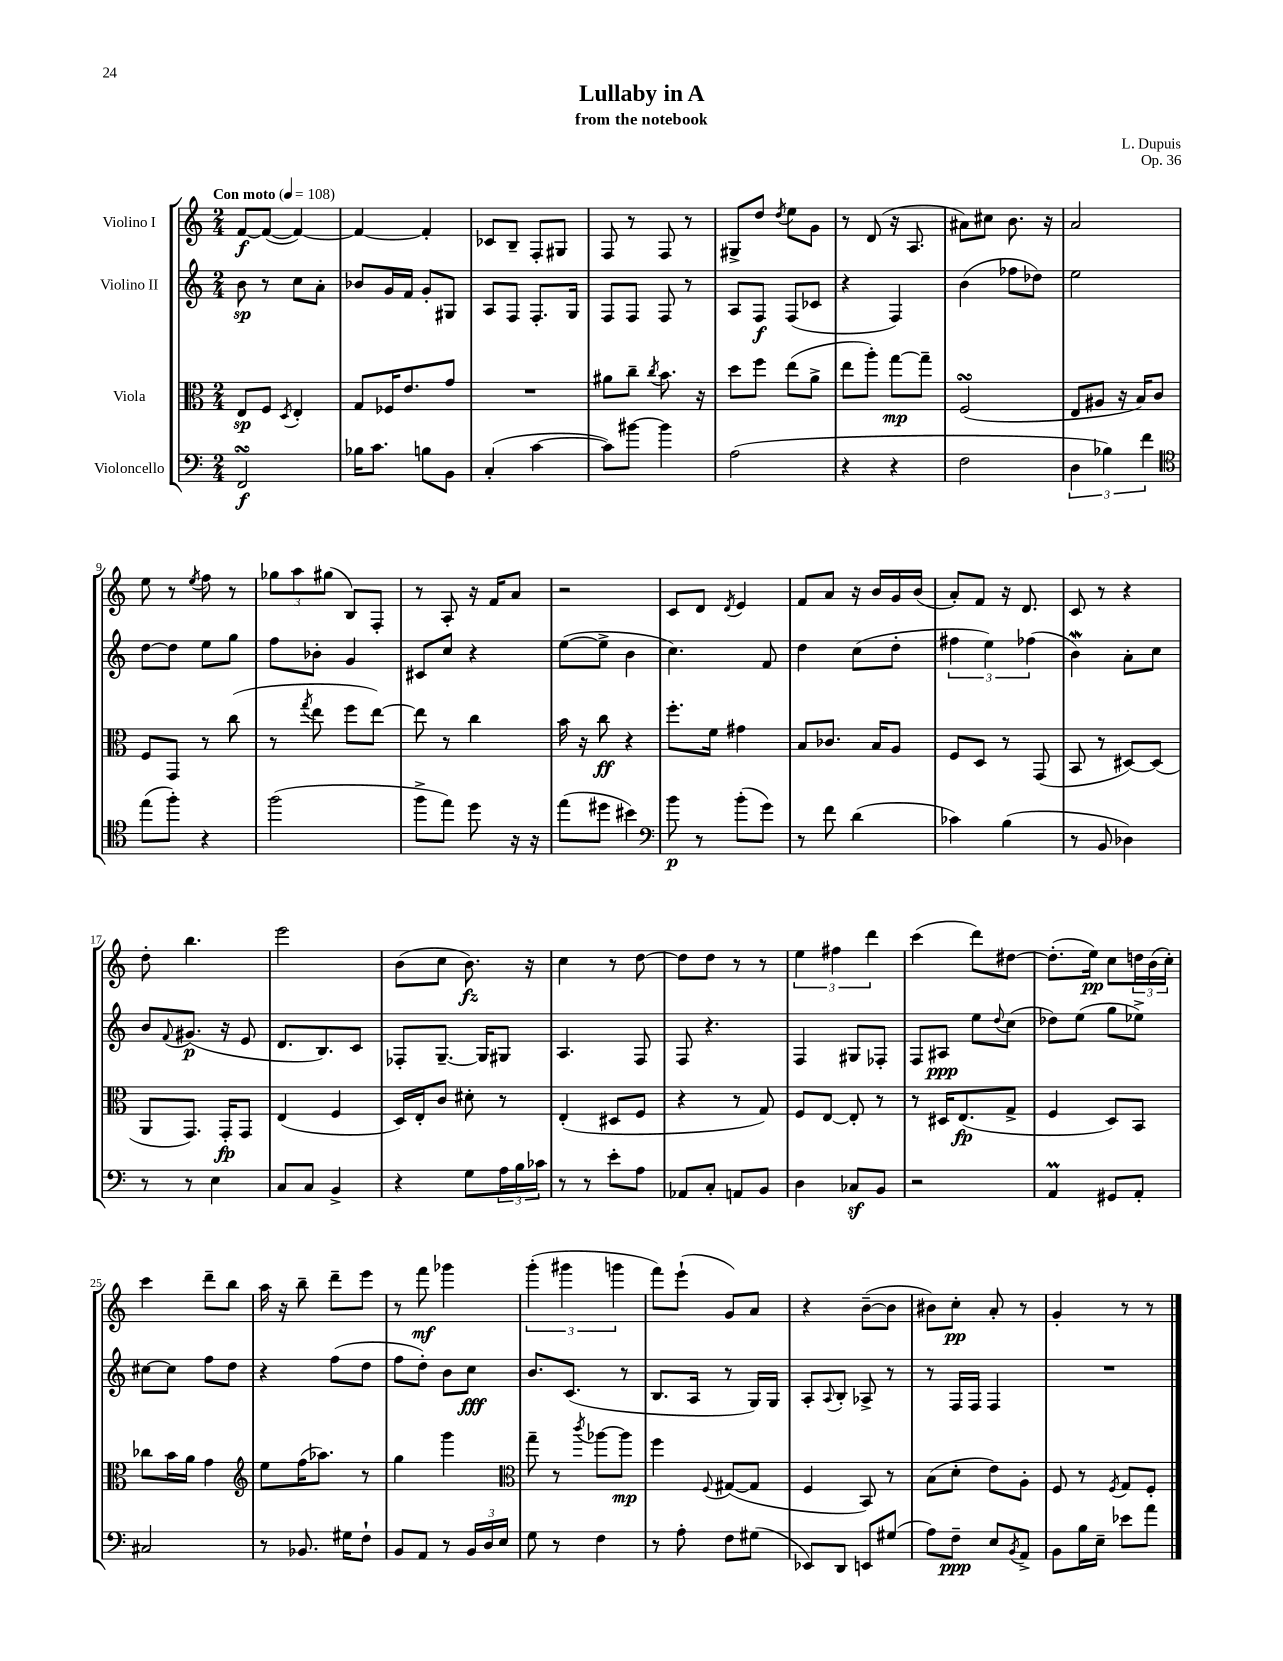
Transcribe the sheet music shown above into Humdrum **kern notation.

**kern	**kern	**kern	**kern
*staff4	*staff3	*staff2	*staff1
*clefF4	*clefC3	*clefG2	*clefG2
*k[]	*k[]	*k[]	*k[]
*M2/4	*M2/4	*M2/4	*M2/4
*MM108	*MM108	*MM108	*MM108
2FF	8E	8b	[8f
.	8F	8r	(8f_
.	8qD	.	.
.	4E'	8cc	4f_)
.	.	8a'	.
=	=	=	=
16B-	8G	8b-	4f_
8.c	.	.	.
.	16F-	16g	.
.	8.e	16f	.
8B	.	8g'	4f']
8BB	8g	8G#	.
=	=	=	=
(4C'	2r	8A	8c-
.	.	8F	8B~
[4c	.	8.F'	8F'
.	.	.	8G#
.	.	16G	.
=	=	=	=
8c])	8a#	8F	8F
[8b#	8cc~	8F	8r
.	8qcc	.	.
4b#]	8.b	8F	8F
.	.	8r	8r
.	16r	.	.
=	=	=	=
(2A	8dd	8A	8G#^
.	8ff	8F	8dd
.	.	.	8qdd
.	(8ee	(8F	8ee
.	8a^	8c-	8g
=	=	=	=
4r	8ee	4r	8r
.	8aa')	.	(8d
4r	[8gg	4F)	16r
.	.	.	8.A
.	8gg~]	.	.
=	=	=	=
2F	(2F	(4b	8a#)
.	.	.	8cc#
.	.	8ff-	8.b
.	.	8dd-)	.
.	.	.	16r
=	=	=	=
6D	8E	2ee	2a
.	8A#	.	.
6B-)	.	.	.
.	16r	.	.
.	16B)	.	.
6f	.	.	.
.	8c	.	.
=	=	=	=
*clefC4	*	*	*
(8ee	8F	[8dd	8ee
8ff')	8GG	8dd]	8r
.	.	.	8qee
4r	8r	8ee	8ff
.	(8cc	8gg	8r
=	=	=	=
(2ff	8r	8ff	12gg-
.	.	.	12aa
.	8qgg	.	.
.	8ee	8b-'	.
.	.	.	(12gg#
.	8ff	4g	8B)
.	[8ee)	.	8F'
=	=	=	=
8ff^	8ee]	8c#	8r
8ee)	8r	8cc	8A'
8dd	4cc	4r	16r
.	.	.	16f
16r	.	.	8a
16r	.	.	.
=	=	=	=
(8ee	16b	([8ee	2r
.	16r	.	.
8dd#	8cc	8ee^]	.
4b#)	4r	4b	.
=	=	=	=
*clefF4	*	*	*
8b	8.ff'	4.cc)	8c
8r	.	.	8d
.	16f	.	.
.	.	.	8qd
(8b'	4g#	.	4e
8g)	.	8f	.
=	=	=	=
8r	8B	4dd	8f
8f	8.c-	.	8a
(4d	.	(8cc	16r
.	16B	.	16b
.	8A	8dd'	16g
.	.	.	(16b
=	=	=	=
4c-)	8F	6ff#	8a')
.	8D	.	8f
.	.	6ee)	.
(4B	8r	.	16r
.	.	.	8.d
.	.	(6ff-	.
.	(8GG	.	.
=	=	=	=
8r	8BB	4b)	8c
8BB	8r	.	8r
4D-)	[8D#)	8a'	4r
.	(8D#]	8cc	.
=	=	=	=
8r	8AA	8b	8dd'
.	.	8qqf	.
8r	8.GG)	(8.g#	4.bb
4E	.	.	.
.	16GG'	16r	.
.	8GG	8e	.
=	=	=	=
8C	(4E	8.d	2eee
8C	.	.	.
.	.	8.B)	.
4BB^	4F	.	.
.	.	8c	.
=	=	=	=
4r	16D)	8F-'	(8b
.	16E'	.	.
.	8c	[8.G~	8cc
8G	8d#'	.	8.b)
.	.	16G]	.
24A	8r	8G#	.
24B	.	.	.
.	.	.	16r
24c-	.	.	.
=	=	=	=
8r	(4E'	4.A	4cc
8r	.	.	.
8e'	8D#	.	8r
8A	8F	8F	[8dd
=	=	=	=
8AA-	4r	8F	8dd]
8C'	.	4.r	8dd
8AA	8r	.	8r
8BB	8G)	.	8r
=	=	=	=
4D	8F	4F	6ee
.	[8E	.	.
.	.	.	6ff#
8C-	8E']	8G#	.
.	.	.	6ddd
8BB	8r	8F-'	.
=	=	=	=
2r	8r	8F	(4ccc
.	16D#	8A#	.
.	(8.E	.	.
.	.	8ee	8ddd)
.	.	8qqdd	.
.	8G^	(8cc	[8dd#
=	=	=	=
4AA	4F	8dd-)	(8.dd#']
.	.	(8ee	.
.	.	.	16ee)
8GG#	8D)	8gg	8cc
8AA'	8BB	8ee-^)	24dd
.	.	.	(24b
.	.	.	24cc')
=	=	=	=
2C#	8cc-	[8cc#	4ccc
.	16b	8cc#]	.
.	16a	.	.
.	4g	8ff	8ddd~
.	.	8dd	8bb
=	=	=	=
*	*clefG2	*	*
8r	8ee	4r	16aa
.	.	.	16r
8.BB-	(16ff	.	8bb~
.	8.aa-)	.	.
.	.	(8ff	8ddd~
16G#	.	.	.
8F`	8r	8dd	8eee
=	=	=	=
8BB	4gg	8ff	8r
8AA	.	8dd')	8fff
8r	4ggg	8b	4ggg-
24BB	.	8cc	.
24D	.	.	.
24E	.	.	.
=	=	=	=
*	*clefC3	*	*
8G	8gg~	8.b	(6ggg'
8r	8r	.	.
.	.	.	6ggg#
.	.	(8.c	.
.	8qccc	.	.
4F	[8aa-	.	.
.	.	.	6ggg
.	8aa-]	8r	.
=	=	=	=
8r	4ff	8.B	8fff)
8A'	.	.	(8eee`
.	.	16A	.
.	8qqF	.	.
8F	([8G#	8r	8g)
(8G#	8G#]	16G)	8a
.	.	16G	.
=	=	=	=
8EE-)	4F	8A'	4r
.	.	8qqA	.
8DD	.	8B'	.
8EE	8BB)	8A-^	([8b~
(8G#	8r	8r	8b]
=	=	=	=
8A)	(8B	8r	8b#)
8F~	8d'	16F	8cc'
.	.	16F	.
8E	8e)	4F	8a'
8qBB	.	.	.
8AA^	8A'	.	8r
=	=	=	=
8BB	8F	2r	4g'
16B	8r	.	.
16E~	.	.	.
.	8qF	.	.
8e-	8G	.	8r
8a	8F'	.	8r
==	==	==	==
*-	*-	*-	*-
